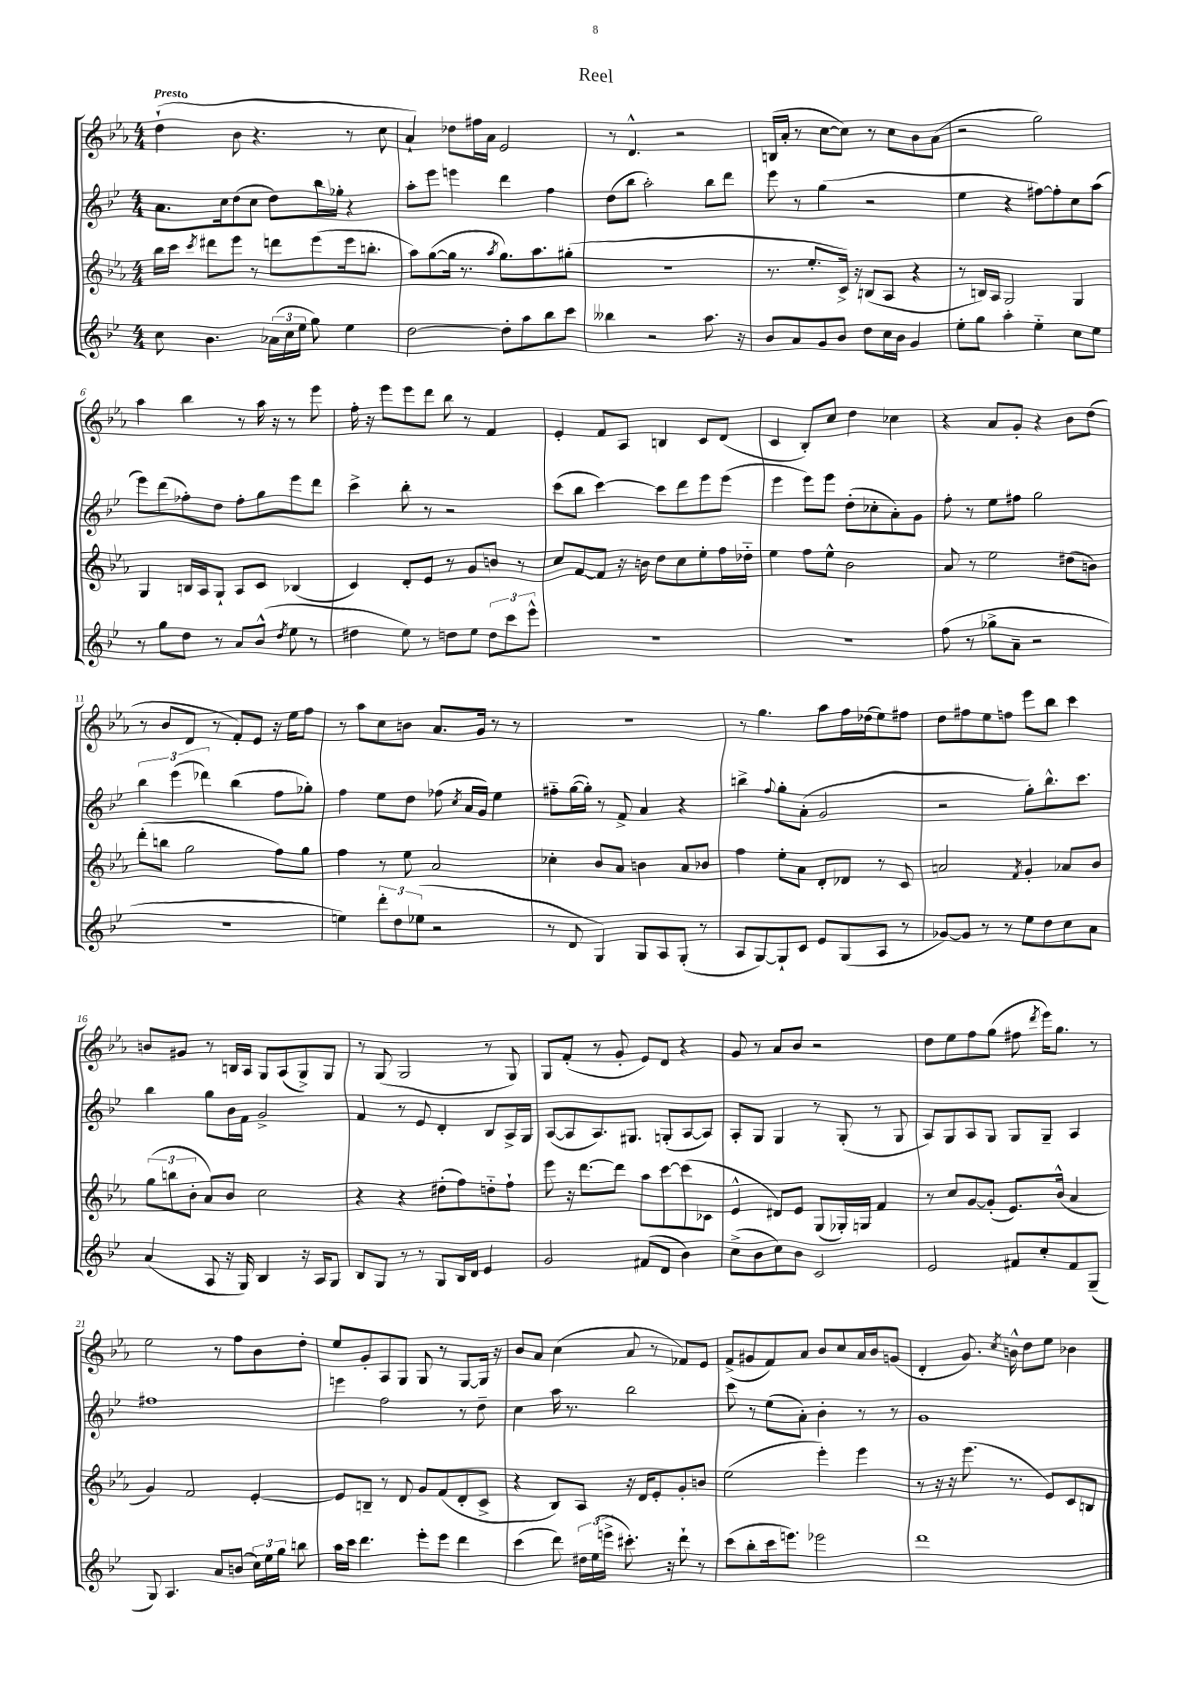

**kern	**kern	**kern	**kern
*staff4	*staff3	*staff2	*staff1
*clefG2	*clefG2	*clefG2	*clefG2
*k[b-e-]	*k[b-e-a-]	*k[b-e-]	*k[b-e-a-]
*M4/4	*M4/4	*M4/4	*M4/4
8cc	16bb-	8.a	(4dd`
.	16ccc	.	.
.	8qccc	.	.
4.b-	8ddd#	.	.
.	.	16cc	.
.	8eee-	(8dd	8b-
.	8r	8cc	4.r
(24a-	8ddd	8dd)	.
24cc	.	.	.
24ee-	.	.	.
8gg)	(8eee-	16bb-	.
.	.	16gg-'	.
4ee-	16eee-	4r	8r
.	8.bb'	.	.
.	.	.	8cc
=	=	=	=
[2dd	8aa-)	8aa'	4a-`)
.	([8gg	8eee-	.
.	16gg]	4eee	8dd-
.	8.r	.	.
.	.	.	16ff#
.	.	.	16a-
.	8qaa-	.	.
8dd']	8.gg)	4ddd	2e-
8aa	.	.	.
.	8.aa-	.	.
8bb-	.	4ff	.
8ccc	(8gg#'	.	.
=	=	=	=
4bb--	1r	(8dd	8r
.	.	8bb-	4.d^^
2r	.	2aa')	.
.	.	.	2r
8.aa	.	8bb-	.
.	.	8ddd	.
16r	.	.	.
=	=	=	=
8b-	8.r	8eee-	(16B
.	.	.	16a-'
8a	.	8r	8r
.	8.ee-'	.	.
8g	.	(4gg	[8cc
8b-	16c^)	.	8cc])
.	16r	.	.
8dd	(8B	2r	8r
16cc	8A-	.	8cc
16b-	.	.	.
4g	4r	.	8b-
.	.	.	(8a-
=	=	=	=
8ee-'	8r	4ee-	2r
8gg	16B)	.	.
.	16A-	.	.
4aa'	2G	4r	.
4ee-'~	.	[8ff#)	2gg)
.	.	8ff#']	.
8cc	4G	8cc	.
8ee-	.	(8aa	.
=	=	=	=
8r	4G	8eee-)	4aa-
8gg	.	(8ddd	.
8dd	16B	8ff-')	4bb-
.	16A-	.	.
8r	8G`	8dd	.
8a	8A-	8ff-'	8r
(8b-^^	8c	8gg	16aa-
.	.	.	16r
8qdd	.	.	.
8ee-	(4B-	8eee-	8r
8r	.	8ddd	8eee-
=	=	=	=
4dd#	4c)	4ccc^	16ff'
.	.	.	16r
.	.	.	8eee-
8ee-)	8d'	8bb-'	8eee-
8r	8e-	8r	8ddd
8dd	8r	2r	8bb-
8ee-	8g	.	8r
12dd	8b	.	4f
12ccc	.	.	.
.	8r	.	.
12eee-^^	.	.	.
=	=	=	=
1r	8cc	(8ccc	4e-'
.	[8f	8bb-	.
.	8f]	[4ccc)	8f
.	16r	.	8A-
.	16b	.	.
.	8dd	8ccc]	4B
.	8cc	8ddd	.
.	8ee-'	8eee-	8c
.	16ff	(8eee-	(8d
.	16dd-'~	.	.
=	=	=	=
1r	4ee-	4eee-	4c
.	8ff	8eee-)	8B-')
.	8ee-^^	8eee-	8cc
.	2b-	(8dd'	4dd
.	.	8cc-'	.
.	.	8a')	4cc-
.	.	8g	.
=	=	=	=
(8ff	8a-	8ff'	4r
8r	8r	8r	.
8gg-^	2ee-	8ee-	8a-
8a~	.	8ff#	8g'
2r	.	2gg	4r
.	(8dd#	.	8b-
.	8b)	.	(8dd
=	=	=	=
1r	(8ddd'	6bb-	8r
.	8bb	.	8b-
.	.	(6eee-	.
.	2gg	.	8d
.	.	6ddd-)	.
.	.	.	8r
.	.	(4bb-	8f')
.	.	.	8e-
.	8ff)	8ff	16r
.	.	.	16ee-
.	8gg	8gg-')	8ff
=	=	=	=
4ee)	4ff	4ff	8r
.	.	.	8aa-
12ddd'	8r	8ee-	8cc
12dd	.	.	.
.	8ee-	8dd	8b
(12ee-	.	.	.
2r	2a-	(8ff-	8.a-
.	.	8qcc	.
.	.	16a	.
.	.	16g)	16g
.	.	4ee-	8r
.	.	.	8r
=	=	=	=
8r	4cc-'	8ff#'~	1r
8d	.	([16gg	.
.	.	16gg'])	.
4G)	8b-	8r	.
.	8a-	8f^	.
8G	4b	4a	.
8A	.	.	.
(8G'	8a-	4r	.
8r	8b-	.	.
=	=	=	=
8A	4ff	4bb^	8r
[8G)	.	.	4.gg
.	.	8qqff	.
8G`]	8ee-'	8gg'	.
8c	8a-	(8a'	.
8e-	8d'	2g	8aa-
(8G	8d-	.	16ff
.	.	.	(16dd-
8A	8r	.	8ee-)
8r	8c	.	8ff#
=	=	=	=
[8g-)	2a	2r	8dd
8g-]	.	.	8ff#
8r	.	.	8ee-
8r	.	.	8ff
.	8qf	.	.
8ee-	4g'	8gg')	8eee-
8dd	.	8.bb-^^	8bb-
8cc	8a-	.	4ccc
.	.	8.ccc	.
8a	8b-	.	.
=	=	=	=
(4a	(12gg	4bb-	8b
.	12bb	.	.
.	.	.	8g#
.	12b-'	.	.
8A	8a-)	8gg	8r
16r	8b-	16b-	16B
16G)	.	16f	16A-
4B-	2cc	2g^	8G
.	.	.	(8A-
16r	.	.	8G^)
16A	.	.	.
8G	.	.	8G
=	=	=	=
8B-	4r	4f	8r
8G	.	.	(8G
8r	4r	8r	2G
8r	.	8e-	.
8G	(8dd#'	4d'	.
16B-	8ff)	.	.
16d	.	.	.
4e-	8dd'~	8B-	8r
.	8ff`	16A^	8G)
.	.	16G	.
=	=	=	=
2g	8eee-	([8A	8G
.	16r	8A]	(8f'
.	[8.ddd	.	.
.	.	8.A)	8r
.	8ddd]	.	8g'
.	.	8.G#	.
(8f#	8aa-	.	8e-)
8d	[8ccc	(8G'	8d
4b-)	(8ccc]	[8A	4r
.	8c-	8A])	.
=	=	=	=
(8cc^	4e-^^	8A'	8g
8b-	.	8G	8r
8cc)	8d#)	4G	8a-
8b-	8e-	.	8b-
2c	(8G	8r	2r
.	16G-')	(8G'	.
.	16G	.	.
.	4f	8r	.
.	.	8G	.
=	=	=	=
2e-	8r	8A)	8dd
.	8cc	8G	8ee-
.	[8g	8A	8ff
.	(8g']	8G	(8gg
8f#	8.e-)	8G	8ff#
.	.	.	8qddd
8cc'	.	8G~	16eee-)
.	(16b-^^	.	8.gg
8f#	4a-	4A	.
(8G~	.	.	8r
=	=	=	=
8G)	4g)	1ff#	2ee-
4.A	.	.	.
.	2f	.	.
8a	.	.	8r
(8b	.	.	8ff
24cc)	[4e-'	.	8b-
24ee-	.	.	.
24gg	.	.	.
8bb	.	.	8dd'
=	=	=	=
16aa	8e-]	4eee	8ee-
16ccc	.	.	.
4.ddd	8B~	.	8g'
.	8r	2ff	8A-
.	8d	.	8G
8eee-'	8g	.	8G
8eee-	(8f	.	8r
4ddd	8d'	8r	[8G
.	8c^	8dd~	16G]
.	.	.	16r
=	=	=	=
(4ccc	4r	4cc	8b-
.	.	.	8a-
8ddd)	8B-)	16aa	(4cc
.	.	8.r	.
24dd#	8A-	.	.
(24ee-	.	.	.
24eee^	.	.	.
8.ccc#')	16r	2bb-	8a-
.	16d	.	.
.	8e-'	.	8r
16r	.	.	.
8ddd`	8g'	.	8f-)
8r	8b	.	8e-
=	=	=	=
(8ccc	(2ee-	8ccc	(8f^
8bb-'	.	8r	8g#
16ccc	.	(8ee-	8f)
8.eee)	.	.	.
.	.	8a')	8a-
2eee-	4eee-')	4b-'	8b-
.	.	.	8cc
.	4eee-	8r	16a-
.	.	.	16b-
.	.	8r	(8g
=	=	=	=
1ddd	8r	1g	4d'
.	16r	.	.
.	16r	.	.
.	(8.eee-	.	8.g)
.	.	.	8qcc
.	8.r	.	16b^^
.	.	.	8dd
.	8e-)	.	8ee-
.	8c	.	4b-
.	8B	.	.
==	==	==	==
*-	*-	*-	*-
